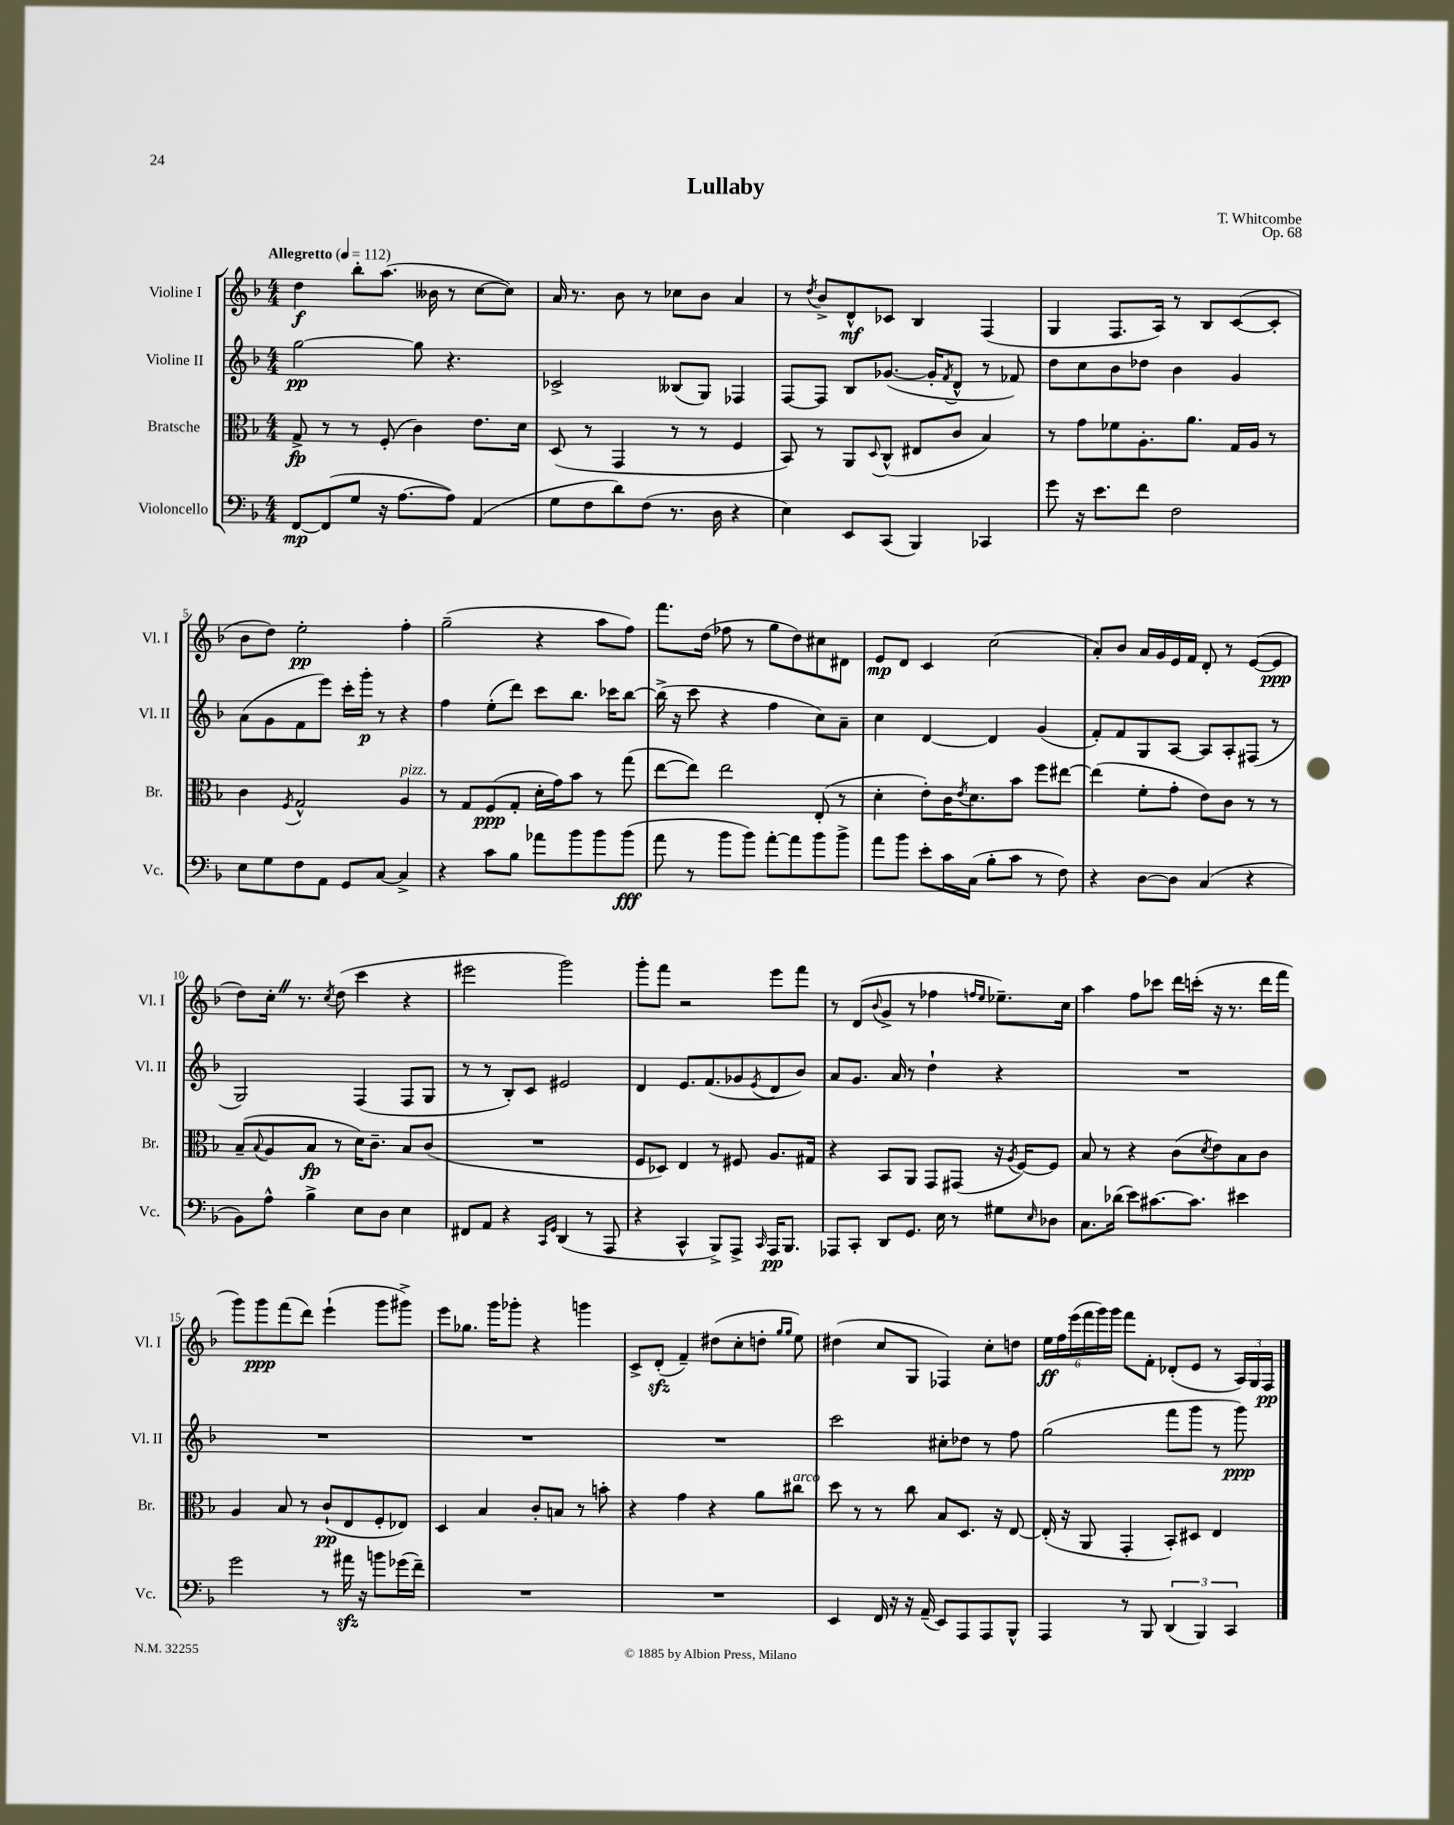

**kern	**kern	**kern	**kern
*staff4	*staff3	*staff2	*staff1
*clefF4	*clefC3	*clefG2	*clefG2
*k[b-]	*k[b-]	*k[b-]	*k[b-]
*M4/4	*M4/4	*M4/4	*M4/4
*MM112	*MM112	*MM112	*MM112
[8FF	8G^	[2gg	4dd
(8FF]	8r	.	.
8G	8r	.	8bb-'
16r	(8F'	.	(8.aa
[8.A	.	.	.
.	4c)	8gg]	.
.	.	.	16b--
8A])	.	4.r	8r
(4AA	8.e	.	[8cc
.	.	.	8cc])
.	16d	.	.
=	=	=	=
8G	(8D	2c-^	16a
.	.	.	8.r
8F	8r	.	.
8d)	4GG	.	8b-
(8F	.	.	8r
8.r	8r	(8B--	8cc-
.	8r	8G)	8b-
16D	.	.	.
4r	4F	4F-	4a
=	=	=	=
4E)	8BB-)	[8F	8r
.	.	.	8qdd
.	8r	8F]	8b-^
8EE	8AA	8B-	8d^^
.	8qqD	.	.
(8CC	(8C^^	([8.g-	8c-
4BBB-)	8E#	.	4B-
.	.	16g-']	.
.	.	8qf	.
.	8c	8d^^	.
4CC-	4B-)	8r	(4F
.	.	8f-)	.
=	=	=	=
8g	8r	8dd	4G
16r	8g	8cc	.
8.e	.	.	.
.	8f-	8b-	8.F
8f	8.A'	8dd-	.
.	.	.	16A)
2F	.	4b-	8r
.	8.a	.	.
.	.	.	8B-
.	16G	4g	([8c
.	16A	.	.
.	8r	.	8c']
=	=	=	=
8E	4c	(8a	8b-
8G	.	8g	8dd)
.	8qF	.	.
8F	2G^^	8f	2ee'
8AA	.	8eee)	.
8GG	.	16ccc'	.
.	.	16ggg'	.
[8C	.	8r	.
4C^]	4A	4r	4ff'
=	=	=	=
4r	8r	4ff	(2gg~
.	8G	.	.
8c	(8F	(8ee'	.
8B-	8G'	8ddd)	.
8a-	16d'	8ccc	4r
.	16g)	.	.
8b-	8b-	8.bb-	.
8b-	8r	.	8aa
.	.	16ccc-	.
(8b-	(8gg	[8bb-	8ff)
=	=	=	=
8a	[8ee	(16bb-^]	8.fff
.	.	16r	.
8r	8ee])	8ccc	.
.	.	.	(16dd
8b-	2ee	4r	8ff-
8b-)	.	.	8r
[8a'	.	4ff	8gg
8a]	.	.	8dd)
8b-	(8E'	8cc)	8cc#
8b-^	8r	8a~	8d#
=	=	=	=
8a	4d'	4cc	8e
8b-	.	.	8d
8e'	8e')	[4d	4c
16c	16c	.	.
.	8qe	.	.
(16C	8.d	.	.
8B-'	.	4d]	(2cc
8c	8b-	.	.
8r	8ff	(4g	.
8F)	[8ee#	.	.
=	=	=	=
4r	(4ee#]	8f')	8a')
.	.	8f	8b-
[8D	8f'	8G	16a
.	.	.	16g
8D]	8g'	[8A	16e
.	.	.	16f
(4C	8e)	8A]	8d'
.	8c	8A'	8r
4r	8r	(8F#	([8e
.	8r	8r	8e]
=	=	=	=
8BB-)	(8B-~	2G)	8dd)
.	8qqB-	.	.
8A^^	8A	.	16cc'
.	.	.	8.r
4B-^	8B-	.	.
.	.	.	8qcc
.	8r	.	(8dd
8E	16d)	(4F	4ccc
.	8.c~	.	.
8D	.	.	.
4E	8B-	8F	4r
.	(8c	8G	.
=	=	=	=
8FF#	1r	8r	2eee#
8AA	.	8r	.
4r	.	8B-')	.
.	.	8c	.
16qqCC	.	.	.
16qqGG	.	.	.
(4DD	.	2e#	2ggg)
8r	.	.	.
8AAA	.	.	.
=	=	=	=
4r	8F	4d	8ggg'
.	8D-)	.	8fff
4CC^^	4E	8.e	2r
.	.	(8.f	.
8BBB-^)	8r	.	.
8AAA^	8F#	8g-	.
16qqCC	.	8qe	.
16AAA	8.A	8d	8eee
8.BBB-	.	.	.
.	.	8b-)	8fff
.	16G#	.	.
=	=	=	=
8AAA-	4r	8a	8r
8CC'	.	8.g	(8d
.	.	.	8qqb-
8DD	8BB-	.	8g^
.	.	16a	.
8.GG	8AA	8r	8r
.	8GG	4dd`	4ff-
16E	.	.	.
8r	(8GG#	.	.
.	.	.	16qqff
.	.	.	16qqee
8G#	16r	4r	8.ee-~)
.	8qA	.	.
.	[16F)	.	.
16qqE	.	.	.
8D-	8F]	.	.
.	.	.	16cc
=	=	=	=
8.C	8B-	1r	4aa
.	8r	.	.
(16d-	.	.	.
8e)	4r	.	8ff
[8.c#	.	.	8ccc-
.	(8c	.	16ddd
8.c#]	.	.	(16ccc'
.	8qd	.	.
.	8e)	.	16r
.	.	.	8.r
4e#	8B-	.	.
.	8c	.	16ddd
.	.	.	16fff
=	=	=	=
2g	4A	1r	8ggg)
.	.	.	8ggg
.	8B-	.	(8fff
.	8r	.	8ddd)
8r	(8c`	.	(4eee`
16a#	8E	.	.
16r	.	.	.
8b	8F'	.	8ggg
(16g-	8E-)	.	8ggg#^)
16f~)	.	.	.
=	=	=	=
1r	4D	1r	8eee
.	.	.	8.gg-
.	4B-	.	.
.	.	.	16ggg
.	.	.	8ggg-'
.	8c'	.	4r
.	8B	.	.
.	8r	.	4ggg
.	8b'	.	.
=	=	=	=
1r	4r	1r	8c^
.	.	.	(8d'
.	4g	.	4f~)
.	4r	.	(8dd#
.	.	.	8cc'
.	8a	.	8dd'
.	.	.	16qqgg
.	.	.	16qqgg
.	8cc#	.	8ee)
=	=	=	=
4EE	8dd	2ccc	(4dd#
.	8r	.	.
16FF	8r	.	8cc
16r	.	.	.
16r	8cc	.	8G
(16AA~	.	.	.
8EE)	8B-	8cc#'	4F-)
8AAA	8.D	8dd-	.
8AAA	.	8r	8cc'
.	16r	.	.
8BBB-^^	[8E	8ff	8dd
=	=	=	=
4AAA	(16E']	(2gg	24ee
.	.	.	24ff
.	16r	.	.
.	.	.	(24eee
.	8AA	.	24fff
.	.	.	24ggg)
.	.	.	24ggg
8r	4GG'	.	8fff
8BBB-	.	.	8f'
(6DD	8BB-')	8fff	(8d-'
.	8D#	8ggg	8e
6BBB-)	.	.	.
.	4E	8r	8r
6CC	.	.	.
.	.	8ggg)	24A)
.	.	.	24G
.	.	.	24F
==	==	==	==
*-	*-	*-	*-
